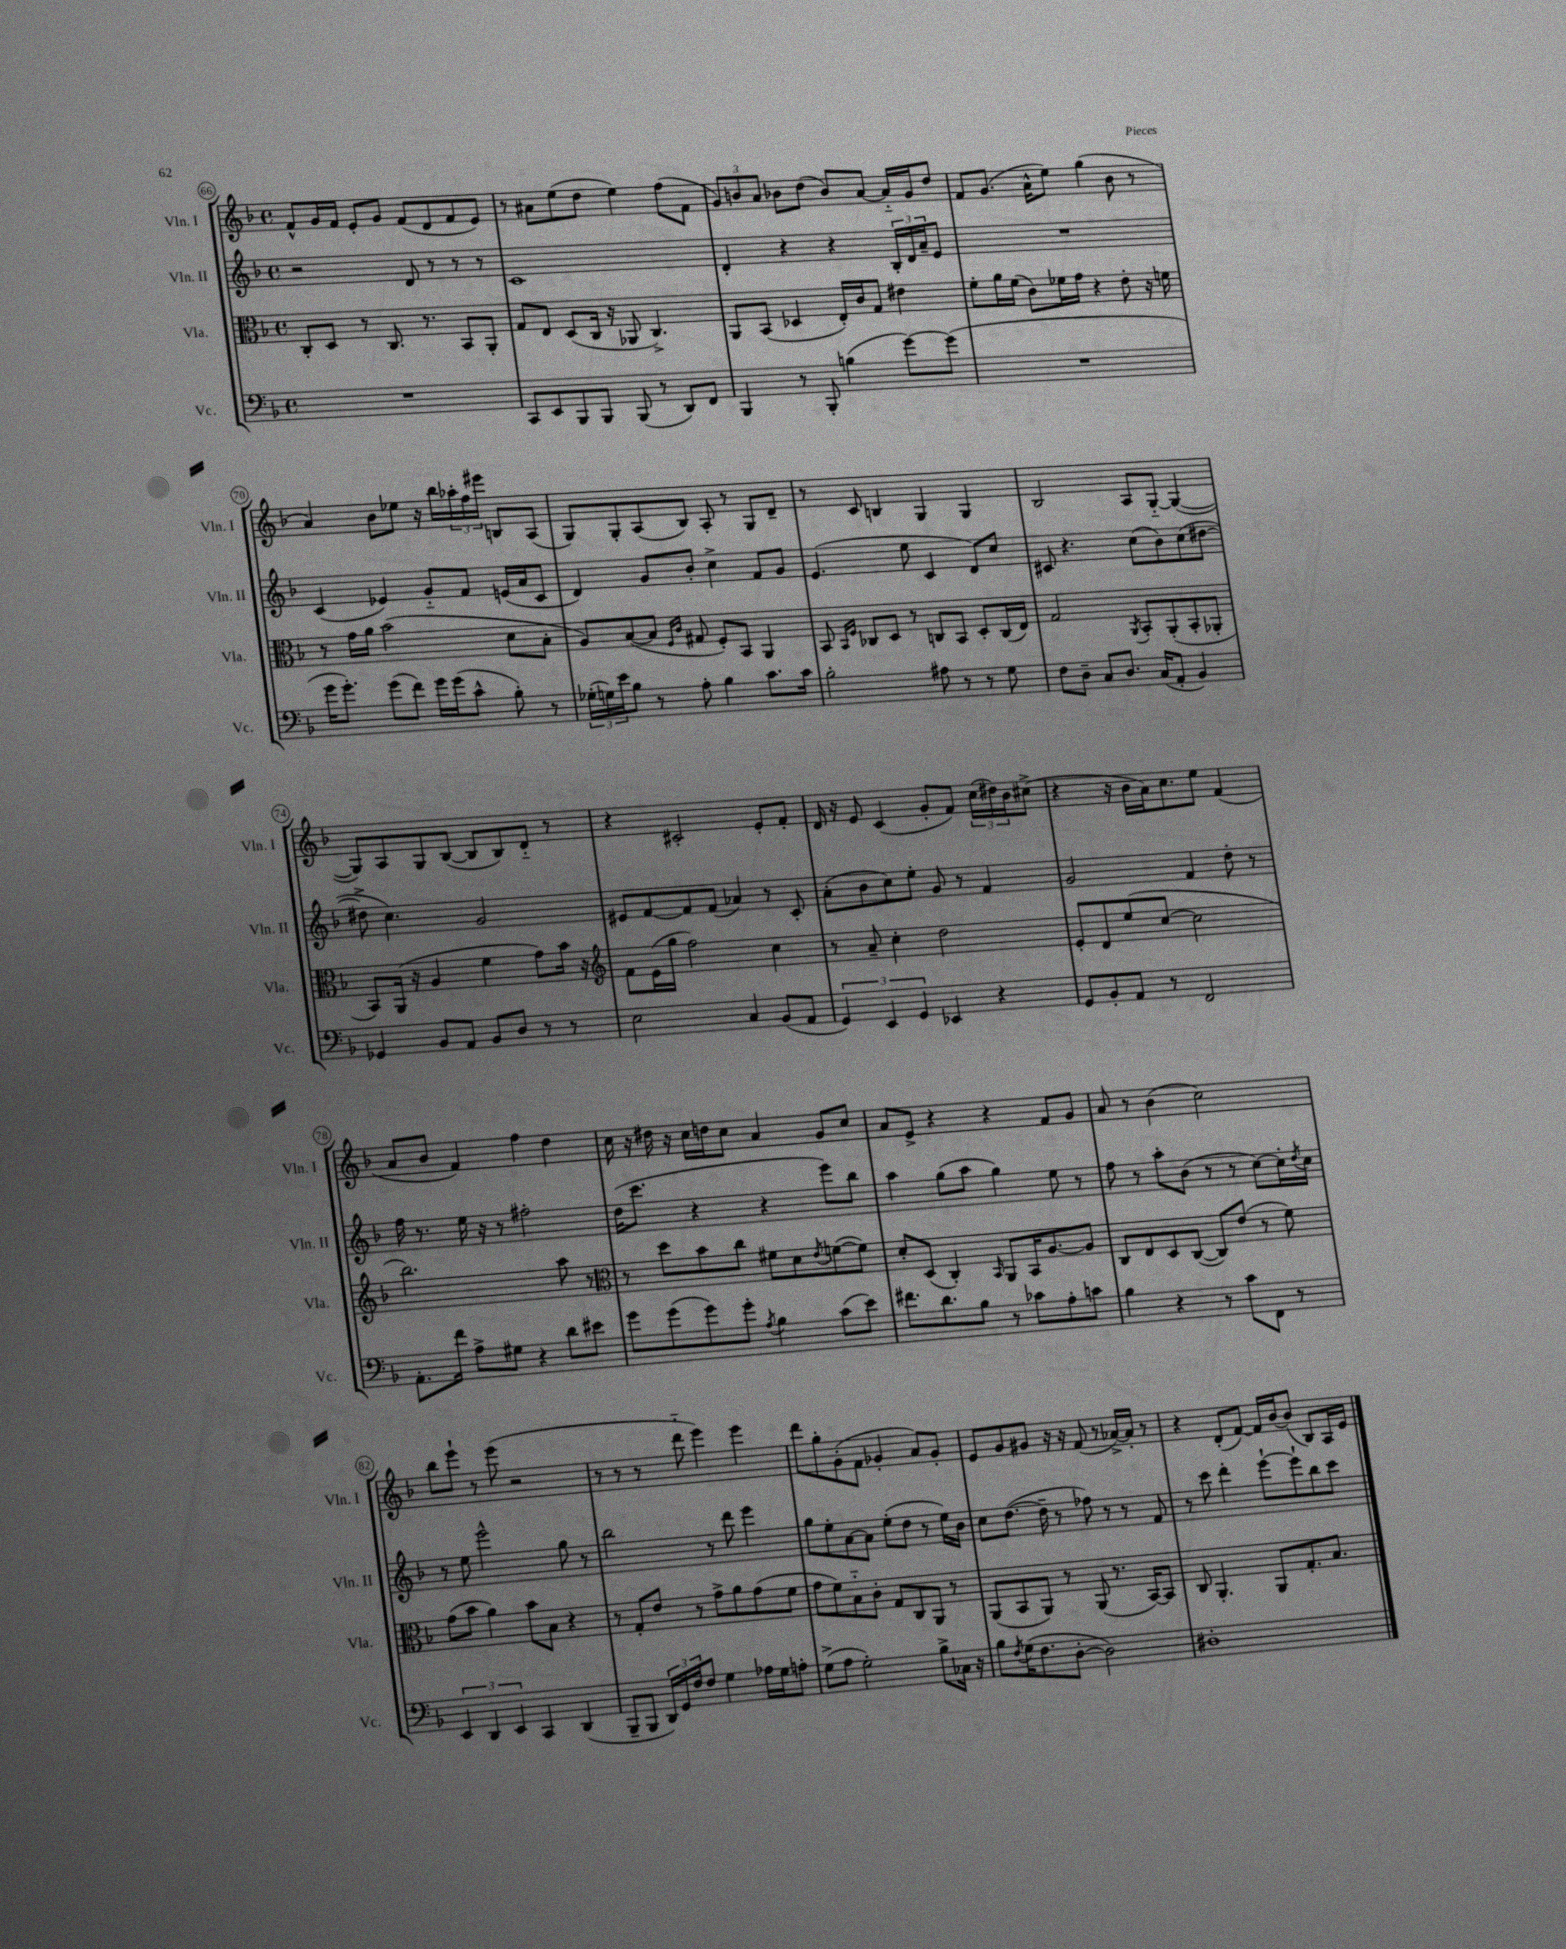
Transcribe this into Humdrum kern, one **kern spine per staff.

**kern	**kern	**kern	**kern
*staff4	*staff3	*staff2	*staff1
*clefF4	*clefC3	*clefG2	*clefG2
*k[b-]	*k[b-]	*k[b-]	*k[b-]
*M4/4	*M4/4	*M4/4	*M4/4
*met(c)	*met(c)	*met(c)	*met(c)
1r	8C'	2r	8f^^
.	8D	.	16g
.	.	.	16f
.	8r	.	8e'
.	8.C	.	8g
.	.	8d	(8f
.	8.r	.	.
.	.	8r	8d
.	8BB-	8r	8f
.	8AA'	8r	8e)
=	=	=	=
8CC	8G	1c	8r
8EE	8E	.	8a#
8BBB-	(8D	.	(8ee
8BBB-	16C	.	8dd
.	16r	.	.
(8BBB-	8AA-	.	4ee)
8r	4.C^)	.	.
8DD)	.	.	(8ff
8FF	.	.	8f
=	=	=	=
4BBB-	8AA	4d'	12g)
.	.	.	12b
.	(8BB-	.	.
.	.	.	12a
8r	4D-	4r	8b-
8BBB-'	.	.	(8dd
(4B	16E')	4r	8b-)
.	16c	.	.
.	8G	.	[8a
[8g)	4e#	24B-'	16a'~]
.	.	24d	.
.	.	.	16g
.	.	24a~	.
(8g]	.	8e	8dd
=	=	=	=
1r	8f'	1r	8f
.	16a	.	(8.g
.	(16f	.	.
.	8c)	.	.
.	.	.	16a^^
.	16f-	.	8ee)
.	16g	.	.
.	4r	.	(4gg
.	8e'	.	8b-
.	16r	.	8r
.	16f	.	.
=	=	=	=
16g	8r	(4c	4a)
8.g')	.	.	.
.	16g	.	.
.	16a	.	.
(8g	(2b-	4e-)	8b-
8f)	.	.	8ee-
16g	.	8g'~	16r
(16g	.	.	16bb-
8c^^	.	8f	24aa-'
.	.	.	24ff
.	.	.	24eee#
8B-')	8d	(16e	8B
.	.	16a	.
8r	8B-'	8c	(8A
=	=	=	=
(24G-'	8A)	4d)	8G)
24G)	.	.	.
24e	.	.	.
8B-	([8B-	.	8G'
8r	8B-]	8g	(8A
.	16qqF	.	.
.	16qqc	.	.
8A'	8G#	8b-'	8B-)
4B-	8F')	4cc^	8A'
.	8BB-	.	8r
8.c	4AA	8f	8G
.	.	8g	8d~
16c	.	.	.
=	=	=	=
2B-'	8BB-	(4.e	8r
.	16qqBB-	.	.
.	16qqF	.	.
.	8C-	.	8c
.	8D	.	4B
.	8r	8ee	.
8A#	8C	4c	4G
8r	8BB-	.	.
8r	8D'	8d)	4G
8G	(16C	8cc	.
.	16E)	.	.
=	=	=	=
8F	2G	8c#	2B-
8D~	.	4.r	.
8C	.	.	.
8.D	.	.	.
.	8qAA	.	.
.	8BB-'	(8cc	8A
(16C	.	.	.
8AA'	(8AA'	8b-)	[8G'~
4BB-)	8BB-'	(8cc	(4G_
.	8AA-'	[8dd#	.
=	=	=	=
4GG-	8BB-)	8dd#^]	8G])
.	(16AA	4.cc)	8A
.	16r	.	.
8BB-	4A	.	8G
8AA	.	.	([8B-
8BB-	4f	2g	8B-]
8D	.	.	8B-)
8r	8g)	.	8d'~
8r	16b-	.	8r
.	16r	.	.
=	=	=	=
*	*clefG2	*	*
2E	8f	8e#	4r
.	(16e	[8f	.
.	16gg	.	.
.	2ff)	8f]	2c#'
.	.	(8f	.
4C	.	4a-)	.
(8BB-	4cc	8r	8e'
8AA	.	8c'	8f'
=	=	=	=
6GG)	8r	(8a'	16d
.	.	.	16r
.	8a~	8b-	8e
6EE	.	.	.
.	4cc'	8cc)	(4c
6GG	.	.	.
.	.	8ee'	.
4EE-	2dd	8g	8g'
.	.	8r	8f)
4r	.	4f	(24cc
.	.	.	24dd#)
.	.	.	24b-
.	.	.	(8cc#^
=	=	=	=
8GG	8e'	2g	4r
8BB-'	8d	.	.
8AA	(8ee	.	16r
.	.	.	16b-
8r	[8cc	.	16a)
.	.	.	8.cc
2FF	2cc]	4f	.
.	.	.	8ee
.	.	8dd'	(4f
.	.	8r	.
=	=	=	=
8.AA'	2.bb-)	16ff	8a
.	.	8.r	.
.	.	.	8b-
16f	.	.	.
8A^	.	16ee	4f)
.	.	16r	.
8G#	.	8r	.
4r	.	2ff#'	4ff
8d	8aa	.	4dd
8e#	8r	.	.
=	=	=	=
*	*clefC3	*	*
8g	8r	(16dd	16cc
.	.	8.ccc	16r
(8g	8dd	.	16dd#
.	.	.	16r
8g)	8b-	4r	16cc
.	.	.	16dd
8g'	8cc	.	8cc
8qA	.	.	.
4B-	8f#	4r	4a
.	8d	.	.
.	8qe	.	.
(8c	([8f	8eee)	8g
8e)	8f])	8bb-	8cc
=	=	=	=
8.f#	8d'	4aa	8a
.	(8D	.	8e^
8.d	.	.	.
.	4C')	(8gg	4r
8B-	.	8aa	.
.	16qqBB-	.	.
8r	8AA	4gg)	4r
8c-	16BB-	.	.
.	[8.A	.	.
8A'	.	8ee	8f
8c	8A]	8r	8g
=	=	=	=
4B-	8C	8ff	8a
.	8E	8r	8r
4r	8D	8aa'	(4b-
.	([8C	(8b-	.
8r	8C])	8r	2cc)
8c	(8e	8r	.
8FF	8r	[8cc)	.
8r	8f)	16cc']	.
.	.	8qdd	.
.	.	16cc	.
=	=	=	=
6EE	(8g	8r	8bb-
.	8b-	8ee	8eee`
6DD	.	.	.
.	4a)	2eee^^	8r
6EE	.	.	.
.	.	.	(8eee
4CC	8b-	.	2r
.	8B-	.	.
(4DD	4r	8gg	.
.	.	8r	.
=	=	=	=
8BBB-~	8r	2bb-	8r
8BBB-	8G'	.	8r
24DD)	8e	.	8r
24GG	.	.	.
24F	.	.	.
8F	8r	.	8ddd'~
4G	8g^	8r	4eee)
.	8a	8ddd	.
16A-	(8g	4eee	4eee
16G	.	.	.
8A'	8f	.	.
=	=	=	=
(8G^	8g	8gg	8ddd
8A	8f)	8ee'	8gg'
2G')	8B-'~	[8a	(8g'
.	8c'	8a]	8f
.	8G	(8ee'	4g-'
.	8C	8dd	.
8B-^	8AA	8r	8a)
16C-	8r	16ee)	8g-'
16r	.	16b-	.
=	=	=	=
8B-	(8AA	8cc	8e
8qF	.	.	.
(16G	8BB-	([8.dd	8g
8.F	.	.	.
.	8AA)	.	8g#
.	.	16dd~]	.
[8D'	8r	8r	16r
.	.	.	16r
2D])	(8AA	8ff-)	(8f
.	8.r	8r	8r
.	.	8r	[16a-^)
.	[16BB-)	.	16a-']
.	8BB-]	8f	8r
=	=	=	=
1D#'	8C	8r	4r
.	4.AA'	8ccc	.
.	.	4ddd'	(8d'
.	.	.	[8f)
.	8AA	[8eee`	16f]
.	.	.	[16b-
.	8.G'	8eee`]	(8b-]
.	.	8bb-	8B-)
.	8.B-	.	.
.	.	8ccc	16A
.	.	.	16e
==	==	==	==
*-	*-	*-	*-
